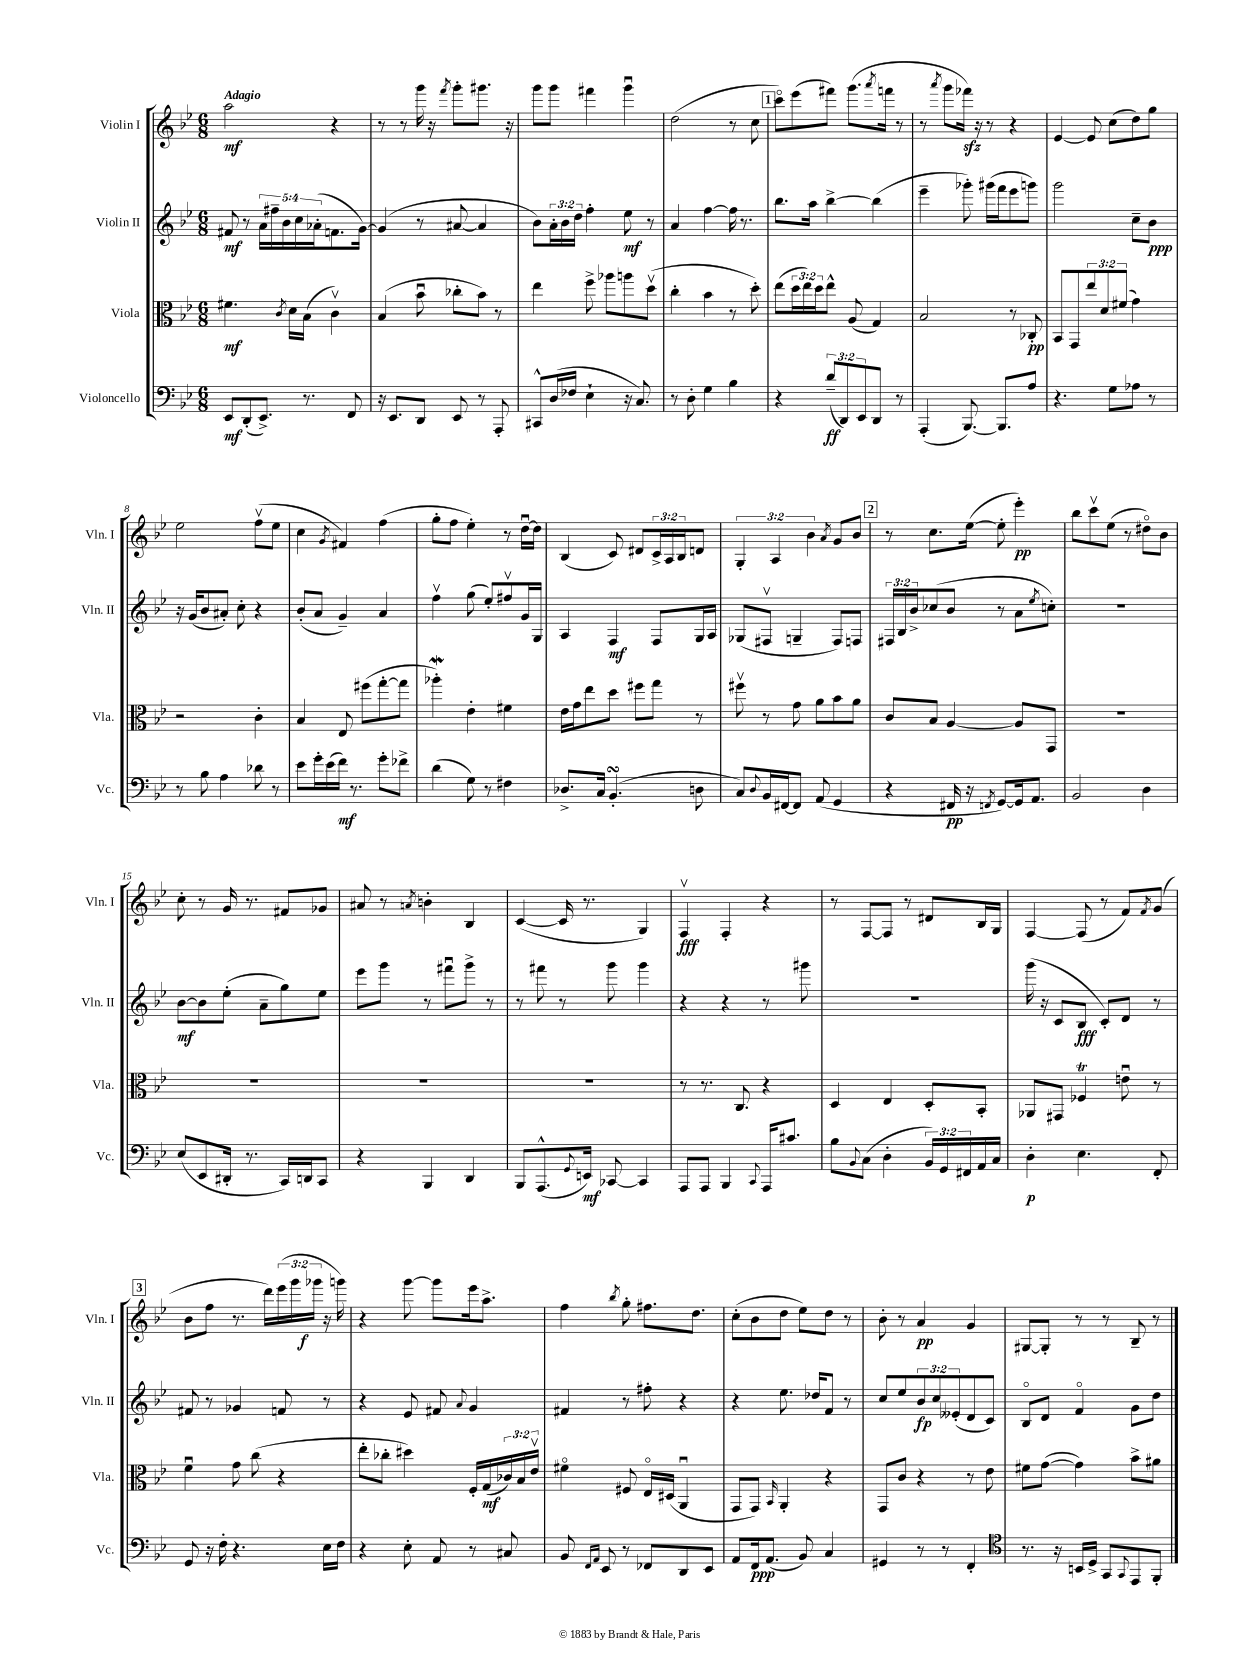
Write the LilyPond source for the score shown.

<<
\new StaffGroup <<
\new Staff = "s0" \with { instrumentName = "Violin I" shortInstrumentName = "Vln. I" } {
    \clef treble \key bes \major \numericTimeSignature \time 6/8 \override Staff.TupletNumber.text = #tuplet-number::calc-fraction-text \tempo "Adagio"
    a''2\mf r4 |
    r8 r8 g'''16 r16 \acciaccatura { f'''8 } g'''8-. gis'''8. r16 |
    g'''8 g'''8 fis'''4 g'''4\downbow |
    d''2( r8 c''8 |
    \mark \markup { \box "1" } c'''8\flageolet) ees'''8( fis'''8) g'''8.( \acciaccatura { a'''8 } f'''16 r8 |
    r8 \acciaccatura { a'''8 } g'''8 fes'''16\sfz) r16 r8 r4 |
    ees'4~ ees'8 c''8( d''8) g''8 |
    ees''2 f''8\upbow( ees''8 |
    c''4 \acciaccatura { g'8 } fis'4) f''4( |
    g''8-. f''8 ees''4-.) r8 d''16~\downbow d''16 |
    bes4( c'8) dis'8 \tuplet 3/2 { c'16-> a16 bes16 } d'8 |
    \tuplet 3/2 { g4-. a4 bes'4 } \acciaccatura { a'8 } g'8 bes'8 |
    \mark \markup { \box "2" } r8 c''8. ees''16~( ees''8-. ees'''4-.\pp) |
    bes''8 c'''8\upbow ees''8( r8 dis''8\flageolet) bes'8 |
    c''8-. r8 g'16 r8. fis'8 ges'8 |
    ais'8 r8 \acciaccatura { a'8 } b'4-. bes4 |
    c'4~( c'16 r8. g4) |
    f4\upbow\fff f4-. r4 |
    r8 f8~ f8 r8 dis'8 bes16 g16 |
    f4~ f8( r8 f'8) \acciaccatura { f'8 } g'8( |
    \mark \markup { \box "3" } bes'8 f''8 r8. d'''16) \tuplet 3/2 { ees'''16( g'''16 ges'''16\f } r16 g'''16) |
    r4 g'''8~ g'''8 ees'''16 a''8.-> |
    f''4 \acciaccatura { bes''8 } g''8-. fis''8. d''8. |
    c''8-.( bes'8 d''8 ees''8) d''8 r8 |
    bes'8-. r8 a'4\pp g'4 |
    gis8~ gis8-. r8 r8 bes8-- r8 \bar "|." |
}
\new Staff = "s1" \with { instrumentName = "Violin II" shortInstrumentName = "Vln. II" } {
    \clef treble \key bes \major \numericTimeSignature \time 6/8 \override Staff.TupletNumber.text = #tuplet-number::calc-fraction-text
    fis'8\mf r8 \tuplet 5/4 { a'16 fis''16-- bes'16 c''16 aes'16-.( } f'8. g'16~) |
    g'4( r8 ais'8~ ais'4 |
    bes'8) \tuplet 3/2 { a'16-. bes'16 d''16 } f''4-. ees''8\mf r8 |
    a'4 f''4~ f''16 r8. |
    \mark \markup { \box "1" } bes''8. a''16 bes''4~-> bes''4( |
    ees'''4-- ges'''8-.) gis'''16( f'''16 ees'''8 g'''8) |
    g'''2 c''8-- bes'8\ppp |
    r16 g'16( bes'8 ais'8-.) c''8-. r4 |
    bes'8-.( a'8 g'4--) a'4 |
    f''4\upbow g''8( ees''8-.) fis''8\upbow g'16 g16 |
    a4 f4\mf f8 g16 a16 |
    ges8( fis8\upbow g4-- fis8) f8 |
    \mark \markup { \box "2" } \tuplet 3/2 { fis16 bes16 bes'16-> } ces''8( bes'8 r8 a'8 \acciaccatura { ees''8 } c''8-.) |
    R2. |
    bes'8~\mf bes'8 ees''8-.( a'8-- g''8) ees''8 |
    ees'''8 g'''8 r8 fis'''8\downbow g'''8-> r8 |
    r8 fis'''8 r8 g'''8 g'''4 |
    r4 r4 r8 gis'''8 |
    R2. |
    g'''16( r16 c'8 bes8\fff c'8-.) d'8 r8 |
    \mark \markup { \box "3" } fis'8 r8 ges'4 f'8 r8 |
    r4 ees'8 fis'8 \appoggiatura { a'8 } g'4 |
    fis'4 r8 fis''8-. r4 |
    r4 ees''8. des''16 f'8 r8 |
    c''8 ees''8 \tuplet 3/2 { bes'8\fp c''8 eeses'8-.( } d'8 c'8) |
    bes8\flageolet d'8 f'4\flageolet g'8 d''8 \bar "|." |
}
\new Staff = "s2" \with { instrumentName = "Viola" shortInstrumentName = "Vla." } {
    \clef alto \key bes \major \numericTimeSignature \time 6/8 \override Staff.TupletNumber.text = #tuplet-number::calc-fraction-text
    fis'4.\mf \acciaccatura { c'8 } d'16 bes16( c'4\upbow) |
    bes4( bes'8\downbow ces''8-. bes'8) r8 |
    ees''4 f''8-> aes''8 a''8 d''8\upbow( |
    c''4-. bes'4 r8 d''8-.) |
    \mark \markup { \box "1" } ees''8( \tuplet 3/2 { d''16 ees''16) d''16 } ees''8-^ a8( g4) |
    bes2 r8 ces8-.\pp |
    bes,8 g,8 \tuplet 3/2 { ees''8 d'8 fis'8( } g'4) |
    r2 c'4-. |
    bes4 ees8 fis''8( g''8~-. g''8 |
    aes''4-.\mordent) ees'4-. fis'4 |
    ees'16 g'16 ees''8 d''8 fis''8 g''8 r8 |
    fis''8\upbow r8 g'8 a'8 bes'8 a'8 |
    \mark \markup { \box "2" } c'8 bes8 a4~ a8 g,8 |
    R2. |
    R2. |
    R2. |
    R2. |
    r8 r8. c8. r4 |
    d4 ees4 d8-. bes,8-. |
    aes,8 gis,8 fes4\trill e'8\downbow r8 |
    \mark \markup { \box "3" } f'4\downbow g'8 c''8( r4 |
    ees''8-. ces''8-. dis''4) f16-. g16\mf( \tuplet 3/2 { ces'16) bes16 ees'16\upbow } |
    fis'4\flageolet fis8 ees16\flageolet dis16( a,4\downbow |
    g,8 g,8) \grace { bes,16 } a,4-. r4 |
    g,8 c'8 r4 r8 ees'8 |
    fis'8 g'8~( g'4) bes'8-> ais'8 \bar "|." |
}
\new Staff = "s3" \with { instrumentName = "Violoncello" shortInstrumentName = "Vc." } {
    \clef bass \key bes \major \numericTimeSignature \time 6/8 \override Staff.TupletNumber.text = #tuplet-number::calc-fraction-text
    ees,8\mf d,8-.( ees,8.->) r8. f,8 |
    r16 ees,8. d,8 ees,8 r8 a,,8-. |
    cis,8-^ d16( fes16 ees4-! r16 c8.) |
    r8 d8-. g4 bes4 |
    \mark \markup { \box "1" } r4 \tuplet 3/2 { d'8--\ff( d,8) ees,8 } d,8 r8 |
    a,,4-.( bes,,8.~) bes,,8. a8 |
    r4. g8 aes8 r8 |
    r8 bes8 a4 des'8 r8 |
    ees'8 g'16-. ees'16( f'16\mf) r8. g'8-. fes'8-> |
    d'4( g8) r8 fis4 |
    des8.-> c16 bes,4.-.\turn( d8 |
    c8) \appoggiatura { d8 } bes,16 fis,16~ fis,8 a,8( g,4 |
    \mark \markup { \box "2" } r4 fis,16\pp r16 \acciaccatura { f,8 } g,8~) g,16 a,8. |
    bes,2 d4 |
    ees8( ees,8 dis,16-. r8. c,16) d,16 c,8 |
    r4 bes,,4 d,4 |
    bes,,8 a,,8.-^( \appoggiatura { g,8 } e,16\mf) ces,8~ ces,4 |
    a,,8 a,,8 bes,,4 \appoggiatura { c,8 } a,,16 cis'8. |
    bes8 \appoggiatura { bes,8 } c8( d4-. \tuplet 3/2 { bes,16) g,16 fis,16 } a,16 c16 |
    d4-.\p ees4. f,8-. |
    \mark \markup { \box "3" } g,8 r16 f16-. r4. ees16 f16 |
    r4 ees8-. a,8 r8 cis8 |
    bes,8 \grace { f,16 a,16 } ees,8 r8 fes,8 d,8 ees,8 |
    a,8 f,16\ppp a,8.( bes,8) c4 |
    gis,4 r8 r8 f,4-. |
    \clef tenor r8. r16 b,16 d16-> g,8 \appoggiatura { g,8 } ees,8 f,8-. \bar "|." |
}
>>
>>
